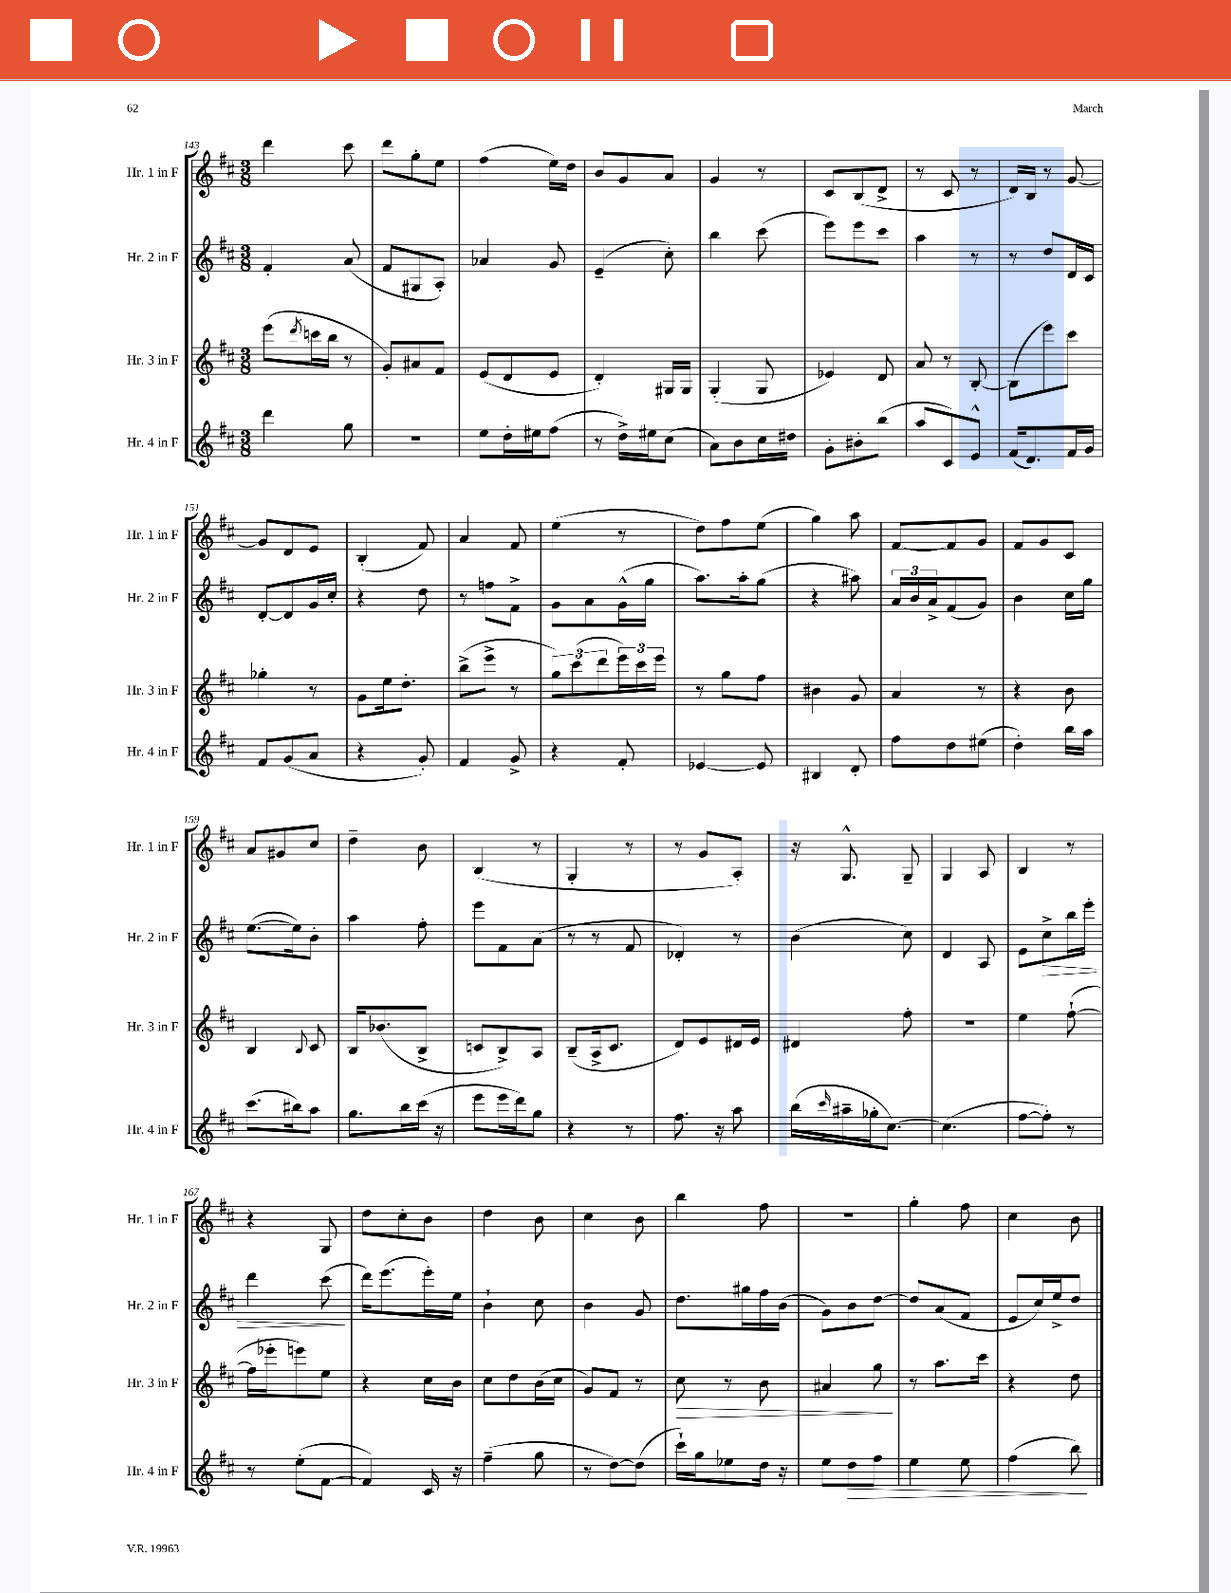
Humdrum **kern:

**kern	**kern	**kern	**kern
*staff4	*staff3	*staff2	*staff1
*clefG2	*clefG2	*clefG2	*clefG2
*k[f#c#]	*k[f#c#]	*k[f#c#]	*k[f#c#]
*M3/8	*M3/8	*M3/8	*M3/8
4ddd	(8eee	4f#'	4ddd
.	8qddd	.	.
.	16ccc	.	.
.	16bb	.	.
8gg	8r	(8a	8ccc#
=	=	=	=
4.r	8g')	8f#	8ddd
.	8a#	8G#	8gg'
.	8f#	8A')	8ee
=	=	=	=
8ee	(8e	4a-	(4ff#
16dd'	8d	.	.
16ee#	.	.	.
(8ff#	8e	8g	16ee)
.	.	.	16dd
=	=	=	=
8r	4d')	(4e~	8b
16dd^)	.	.	8g
16ee#	.	.	.
(8cc#	16G#	8cc#')	8a
.	16G#	.	.
=	=	=	=
8a)	(4G'	4bb	4g
8b	.	.	.
16cc#	8G	(8ccc#	8r
16dd#	.	.	.
=	=	=	=
8g'	4e-)	8eee)	8c#
8b#'	.	8eee	(8B
(8bb	8d	8ccc#	8d^
=	=	=	=
8aa	8a	4aa	8r
8c#)	8r	.	8c#
8e^^	[8B'	8r	8r
=	=	=	=
(16f#	(8B]	8r	16d)
8.d)	.	.	16B
.	8eee)	8dd	8r
16f#	8ccc#	16d	[8g
16g	.	16c#	.
=	=	=	=
8f#	4gg-'	[8d'	8g]
(8g	.	8d]	8d
8a	8r	16g	8e
.	.	16cc#'	.
=	=	=	=
4r	8g	4r	(4B'
.	16ee	.	.
.	8.dd'	.	.
8g')	.	8dd	8f#)
=	=	=	=
4f#	(8bb^	8r	4a
.	8eee^	8ff	.
8g^	8r	8f#^	8f#
=	=	=	=
4r	12gg)	8g	(4ee
.	(12ccc#	.	.
.	.	8a	.
.	12ddd	.	.
8f#'	24eee)	(16g^^	8r
.	24ccc#	.	.
.	.	16gg	.
.	24eee	.	.
=	=	=	=
[4e-	8r	8.aa)	8dd)
.	8gg	.	8ff#
.	.	16aa'	.
8e-]	8ff#	(8gg	(8ee
=	=	=	=
4B#	4b#	4r	4gg)
8d'	8g	8aa#)	8aa
=	=	=	=
8ff#	4a	24a	[8f#
.	.	24b	.
.	.	24a^	.
8dd	.	(8f#	8f#]
(8ee#	8r	8g)	8g
=	=	=	=
4dd')	4r	4b	8f#
.	.	.	8g
16bb	8b	16cc#	8c#
16aa	.	16gg	.
=	=	=	=
(8.ccc#	4B	([8.ee	8a
.	.	.	8g#
16bb#)	.	16ee])	.
.	8qqB	.	.
8aa	8c#	8b'	8cc#
=	=	=	=
8.gg	16B	4aa	4dd~
.	(8.b-	.	.
16bb	.	.	.
(16ccc#	8B^	8ff#'	8b
16r	.	.	.
=	=	=	=
8eee	8c	8eee	(4B
16eee	8B^)	8f#	.
16ddd)	.	.	.
8gg	8A	(8a	8r
=	=	=	=
4r	(8B~	8r	4G'
.	16A^	8r	.
.	8.c#	.	.
8r	.	8f#	8r
=	=	=	=
8.ff#	8d)	4d-')	8r
.	8e	.	8g
16r	.	.	.
8aa	16d#	8r	8A')
.	16e	.	.
=	=	=	=
(16bb	4d#	(4b	16r
16qqccc#	.	.	.
16aa#~	.	.	8.G^^
16gg-'	.	.	.
[8.cc#)	.	.	.
.	8ff#'	8cc#)	8G~
=	=	=	=
(4.cc#]	4.r	4d	4G
.	.	8A	8A
=	=	=	=
[8ff#	4ee	8e	4B
8ff#'])	.	8cc#^	.
8r	([8ff#`	16bb	8r
.	.	16eee'	.
=	=	=	=
8r	16ff#]	4ddd	4r
.	16eee-'	.	.
(8ee'	8eee)	.	.
[8f#	8ee	(8ccc#	8G
=	=	=	=
4f#])	4r	16ddd)	8dd
.	.	(8.eee	.
.	.	.	8cc#'
16c#	16cc#	16eee')	8b
16r	16b	16ee	.
=	=	=	=
(4ff#~	8cc#	4b`	4dd
.	8dd	.	.
8gg	(16b	8cc#	8b
.	16cc#	.	.
=	=	=	=
8r	8g)	4b	4cc#
[8dd)	8f#	.	.
(8dd]	8r	8g	8b
=	=	=	=
16ccc#`)	8cc#	8.dd	4bb
16gg	.	.	.
8ee-	8r	.	.
.	.	16gg#	.
16dd	8b	16ff#	8ff#
16r	.	(16b	.
=	=	=	=
8ee	4a#	8g)	4.r
8dd	.	8b	.
8ff#	8gg	[8dd	.
=	=	=	=
4ee	8r	8dd]	4gg'
.	8.aa	(8a	.
8ee	.	8f#	8ff#
.	16ccc#	.	.
=	=	=	=
(4ff#	4r	8e	4cc#
.	.	16cc#)	.
.	.	16ee^	.
8bb)	8dd	8dd	8b
==	==	==	==
*-	*-	*-	*-
